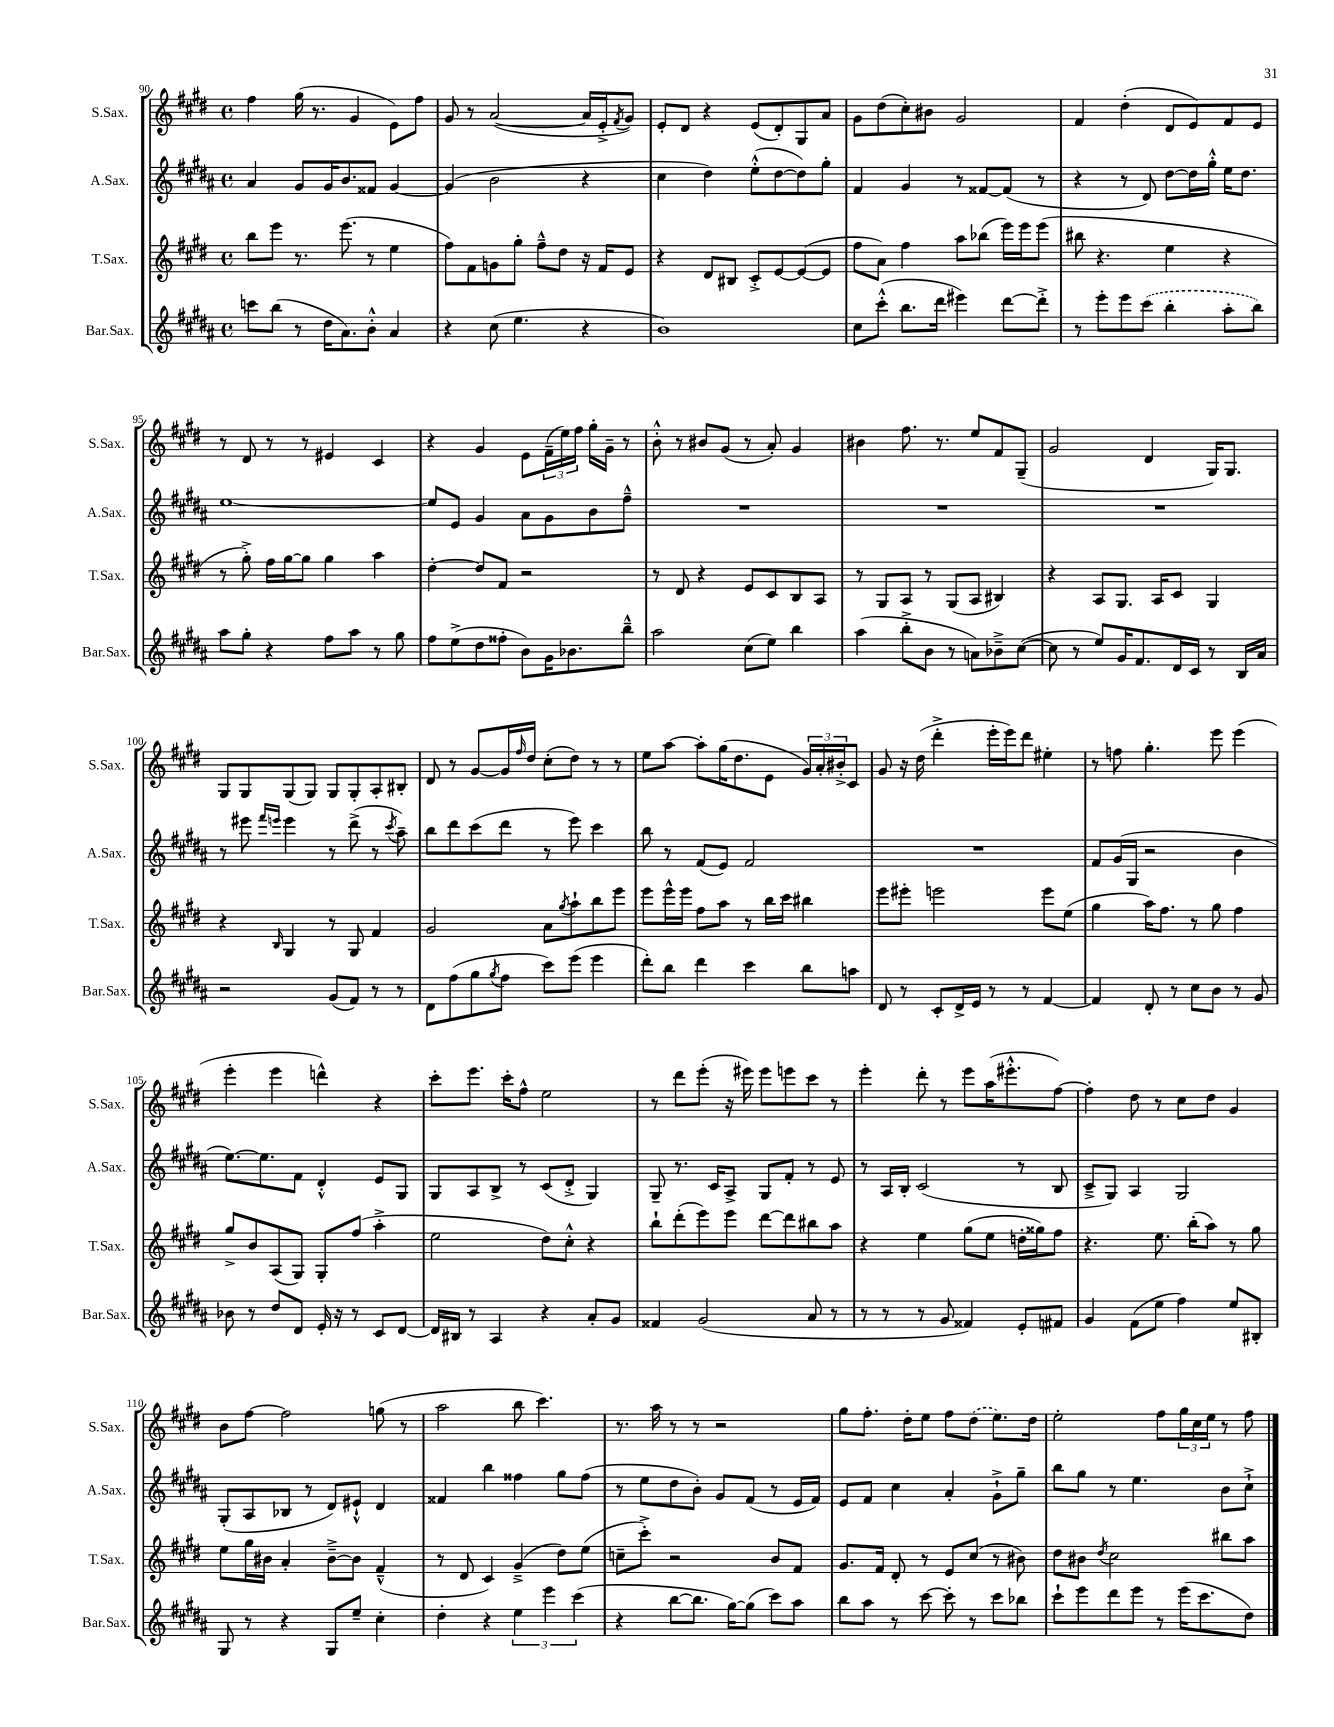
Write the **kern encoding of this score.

**kern	**kern	**kern	**kern
*part4	*part3	*part2	*part1
*staff4	*staff3	*staff2	*staff1
*I"Bar.Sax.	*I"T.Sax.	*I"A.Sax.	*I"S.Sax.
*I'Bar.Sax.	*I'T.Sax.	*I'A.Sax.	*I'S.Sax.
*clefG2	*clefG2	*clefG2	*clefG2
*k[f#c#g#d#a#]	*k[f#c#g#d#]	*k[f#c#g#d#a#]	*k[f#c#g#d#]
*M4/4	*M4/4	*M4/4	*M4/4
*met(c)	*met(c)	*met(c)	*met(c)
=90	=90	=90	=90
8cccn\L	8bb\L	4a#/	4ff#\
(8bb\J	8eee\J	.	.
8r	8.r	8g#/L	(16gg#\
.	.	.	8.r
16dd#\KL	.	16g#/K	.
8.a#\)	(8.eee\	8.b/	.
.	.	.	4g#/
8b'^^\J	8r	8f##X/J	.
4a#/	4ee\	[4g#/	8e\L)
.	.	.	8ff#\J
=91	=91	=91	=91
4r	8ff#\L)	(4g#/]	8g#/
.	8f#\	.	8r
(8cc#\	8gn\	2b\	([2a/
4.ee\	8gg#'\J	.	.
.	8ff#~^^\L	.	.
.	8dd#\J	.	.
4r	16r	4r	16a/LL]
.	16f#/KL	.	16e'^/J
.	.	.	8qf#/
.	8e/J	.	8g#/J)
=92	=92	=92	=92
1b)	4r	4cc#\	8e'/L
.	.	.	8d#/J
.	8d#/L	4dd#\)	4r
.	8B#X/J	.	.
.	8c#'^/L	(8ee'^^\L	(8e/L
.	[8e/	[8dd#\	8d#'/)
.	(8e/_	8dd#\])	8G#/
.	8e/J]	8gg#'\J	8a/J
=93	=93	=93	=93
8cc#\L	8ff#\L	4f#/	8g#\L
(8ccc#'^^\J	8a\J)	.	(8dd#\
8.bb\L	4ff#\	4g#/	8cc#'\)
.	.	.	8b#X\J
16ddd#\Jk	.	.	.
4eee#X\)	8aa\L	8r	2g#/
.	(8bb-X\J	[8f##X/L	.
[8ddd#\L	16eee\LL)	(8f##/J]	.
.	16eee\J	.	.
8ddd#'^\J]	(8eee\J	8r	.
=94	=94	=94	=94
8r	8bb#X\	4r	4f#/
8eee'\L	4.r	.	.
8eee\	.	8r	(4dd#'\
(8ccc#\J	.	8d#/)	.
4bb'\	4ee\	[8dd#\L	8d#/L
.	.	16dd#\L]	8e/)
.	.	16gg#'^^\JJ	.
8aa#'\L	4r	16ee\KL	8f#/
.	.	8.dd#\J	.
8bb\J)	.	.	8e/J
!!LO:LB:g=z
=95	=95	=95	=95
8aa#\L	8r	[1ee	8r
8gg#'\J	8gg#'^\)	.	8d#/
4r	16ff#\LL	.	8r
.	[16gg#\J	.	.
.	8gg#\J]	.	8r
8ff#\L	4gg#\	.	4e#X/
8aa#\J	.	.	.
8r	4aa\	.	4c#/
8gg#\	.	.	.
=96	=96	=96	=96
8ff#\L	[4dd#'\	8ee/L]	4r
(8ee^\	.	8e/J	.
8dd#\	8dd#/L]	4g#/	4g#/
8ff##X'\J	8f#/J	.	.
8b\L)	2r	8a#\L	8e\L
16g#\K	.	8g#\	(24f#~\L
.	.	.	24ee\)
8.b-X\	.	.	.
.	.	.	24ff#\JJ
.	.	8b\	16gg#'\LL
.	.	.	16g#~\JJ
8bb~^^\J	.	8ff#~^^\J	8r
=97	=97	=97	=97
2aa#\	8r	1r	8b'^^\
.	8d#/	.	8r
.	4r	.	8b#X/L
.	.	.	(8g#/J
(8cc#\L	8e/L	.	8r
8ee\J)	8c#/	.	8a'/)
4bb\	8B/	.	4g#/
.	8A/J	.	.
=98	=98	=98	=98
(4aa#\	8r	1r	4b#X\
.	8G#/L	.	.
8bb'^\L	8A/J	.	8.ff#\
8b\J	8r	.	.
.	.	.	8.r
8r	(8G#/L	.	.
8an\L)	8A/J	.	8ee/L
8b-X~^\	4B#X/)	.	8f#/
([8cc#\J	.	.	(8G#~/J
=99	=99	=99	=99
8cc#\]	4r	1r	2g#/
8r	.	.	.
8ee/L)	8A/L	.	.
16g#/K	8.G#/J	.	.
8.f#/	.	.	.
.	.	.	4d#/
.	16A/KL	.	.
16d#/L	8c#/J	.	.
16c#/JJ	.	.	.
8r	4G#/	.	16G#/KL)
.	.	.	8.G#/J
16B/LL	.	.	.
16a#/JJ	.	.	.
!!LO:LB:g=z
=100	=100	=100	=100
2r	4r	8r	8G#/L
.	.	8eee#X\	8G#/
.	.	16qqfff#/LL	.
.	16qqB/	16qqeeen/JJ	.
.	4G#/	4eee\	(8G#/
.	.	.	8G#/J)
(8g#/L	8r	8r	8G#/L
8f#/J)	8G#/	(8ddd#^\	8G#'/
8r	4f#/	8r	8A'/
.	.	8qccc#/	.
8r	.	8aa#~\)	8B#X'/J
=101	=101	=101	=101
8d#\L	2g#/	8bb\L	8d#/
(8ff#\	.	8ddd#\	8r
8gg#\	.	(8ccc#\	[8g#/L
8qgg#/	.	.	.
8ff#\J	.	8ddd#\J	16g#/L]
.	.	.	16qqff#/
.	.	.	16dd#/JJ
8ccc#\L)	8a\L	8r	(8cc#'\L
.	8qgg#/	.	.
(8eee\J	8aa`\	8eee\)	8dd#\J)
4eee\	8bb\	4ccc#\	8r
.	8eee\J	.	8r
=102	=102	=102	=102
8ddd#'\L)	8eee\L	8bb\	8ee\L
8bb\J	16eee^^\L	8r	[8aa\J
.	16eee\JJ	.	.
4ddd#\	8ff#\L	(8f#/L	8aa'\L]
.	8aa\J	8e/J)	(16gg#\K
.	.	.	8.dd#\
4ccc#\	8r	2f#/	.
.	16bb\LL	.	8e\J
.	16ccc#\JJ	.	.
8bb\L	4bb#X\	.	24g#/LL)
.	.	.	24a'/
.	.	.	24b#X'^/J
8aan\J	.	.	8c#/J
=103	=103	=103	=103
8d#/	8eee\L	1r	8g#/
8r	8eee#X'\J	.	16r
.	.	.	(16dd#\
8c#'/L	2eeen\	.	4ddd#'^\
16d#^/L	.	.	.
16e/JJ	.	.	.
8r	.	.	16eee'\LL
.	.	.	16eee\J)
8r	.	.	8ddd#\J
[4f#/	8eee\L	.	4ee#X'\
.	(8ee\J	.	.
=104	=104	=104	=104
4f#/]	4gg#\	8f#/L	8r
.	.	(16g#/L	8ffn\
.	.	16G#/JJ	.
8d#'/	16aa\KL)	2r	4.gg#'\
.	8.ff#\J	.	.
8r	.	.	.
8cc#\L	8r	.	.
8b\J	8gg#\	.	8eee\
8r	4ff#\	4b\	(4eee\
8g#/	.	.	.
!!LO:LB:g=z
=105	=105	=105	=105
8b-X\	8gg#^/L	[8.ee\L)	4eee'\
8r	8b/	.	.
.	.	8.ee\]	.
8dd#/L	(8A/	.	4eee\
8d#/J	8G#/J)	8f#\J	.
16e'/	8G#'/L	4d#'^^/	4dddn^^\)
16r	.	.	.
8r	(8ff#/J	.	.
8c#/L	4aa'^\	8e/L	4r
[8d#/J	.	8G#/J	.
=106	=106	=106	=106
16d#/LL]	2ee\	8G#/L	8ccc#'\L
16B#X/JJ	.	.	.
8r	.	8A#/	8.eee\J
4A#/	.	8B^/J	.
.	.	.	16ccc#'\KL
.	.	8r	8ff#^^\J
4r	8dd#\L)	(8c#/L	2ee\
.	8cc#'^^\J	8d#'^/J	.
8a#'/L	4r	4G#/)	.
8g#/J	.	.	.
=107	=107	=107	=107
4f##X/	8bb`\L	8G#~/	8r
.	(8ddd#'\	8.r	8ddd#\L
(2g#/	8eee\)	.	(8eee'\J
.	.	16c#/KL	.
.	8eee\J	8A#^/J	16r
.	.	.	16eee#X\)
.	[8ddd#\L	8G#/L	8eee#\L
.	8ddd#\]	8f#'/J	8eeen\
8a#/	8bb#X\	8r	8ccc#\J
8r	8aa\J	8e/	8r
=108	=108	=108	=108
8r	4r	8r	4eee'\
8r	.	16A#/LL	.
.	.	16B'/JJ	.
8r	4ee\	(2c#/	8ddd#'\
8g#/	.	.	8r
4f##X/)	(8gg#\L	.	8eee\L
.	8ee\J	.	(16aa\K
.	.	.	8.eee#X'^^\
8e'/L	16ddn'\LL	8r	.
.	16gg##X\J)	.	.
8f#X/J	8ff#\J	8B/	[8ff#\J)
=109	=109	=109	=109
4g#/	4.r	8c#~^/L	4ff#'\]
.	.	8G#/J)	.
(8f#\L	.	4A#/	8dd#\
8ee\J	8.ee\	.	8r
4ff#\)	.	2G#/	8cc#\L
.	(16bb'\KL	.	.
.	8aa\J)	.	8dd#\J
8ee/L	8r	.	4g#/
8B#X'/J	8gg#\	.	.
!!LO:LB:g=z
=110	=110	=110	=110
8G#/	8ee\L	(8G#'/L	8b\L
8r	16gg#\L	8A#/	[8ff#\J
.	16b#X\JJ	.	.
4r	4a'/	8B-X/J	2ff#\]
.	.	8r	.
8G#/L	[8b#~^\L	8d#/L)	.
8ee~/J	8b#\J]	8e#X`^^/J	.
4cc#'\	(4f#~^^/	4d#/	(8ggn\
.	.	.	8r
=111	=111	=111	=111
4dd#'\	8r	4f##X/	2aa\
.	8d#/	.	.
4r	4c#/)	4bb\	.
6ee\	(4g#~^/	4ff##X\	8bb\
.	.	.	4.ccc#\)
6eee\	.	.	.
.	8dd#\L)	8gg#\L	.
(6ccc#\	.	.	.
.	(8ee\J	(8ff##\J	.
=112	=112	=112	=112
4r	8ccn~\L	8r	8.r
.	8ccc#'^\J)	8ee\L	.
.	.	.	16aa\
[8bb\L	2r	8dd#\	8r
8.bb\J]	.	8b'\J)	8r
.	.	8g#/L	2r
[16gg#\KL)	.	.	.
(8gg#\J]	.	(8f#/J	.
8ccc#\L)	8b/L	8r	.
8aa#\J	8f#/J	16e/LL	.
.	.	16f#/JJ)	.
=113	=113	=113	=113
8bb\L	8.g#/L	8e/L	8gg#\L
8aa#\J	.	8f#/J	8.ff#'\J
.	16f#/Jk	.	.
8r	8d#'/	4cc#\	.
.	.	.	16dd#'\KL
[8ccc#\	8r	.	8ee\J
8ccc#'\]	8e/L	4a#'/	8ff#\L
8r	(8cc#/J	.	(8dd#\J
8ccc#\L	8r	8g#`^\L	8.ee\L)
8bb-X\J	8b#X\)	8gg#~\J	.
.	.	.	16dd#\Jk
=114	=114	=114	=114
8ccc#`\L	8dd#\L	8bb\L	2ee'\
8eee\	8b#X\J	8gg#\J	.
.	8qdd#/	.	.
8ddd#\	2cc#\	8r	.
8eee\J	.	4.ee\	.
8r	.	.	8ff#\L
(16eee\KL	.	.	24gg#\L
.	.	.	24cc#\
8.ccc#\	.	.	.
.	.	.	24ee\JJ
.	8bb#X\L	8b\L	8r
8dd#\J)	8aa\J	8cc#`^\J	8ff#\
==	==	==	==
*-	*-	*-	*-
